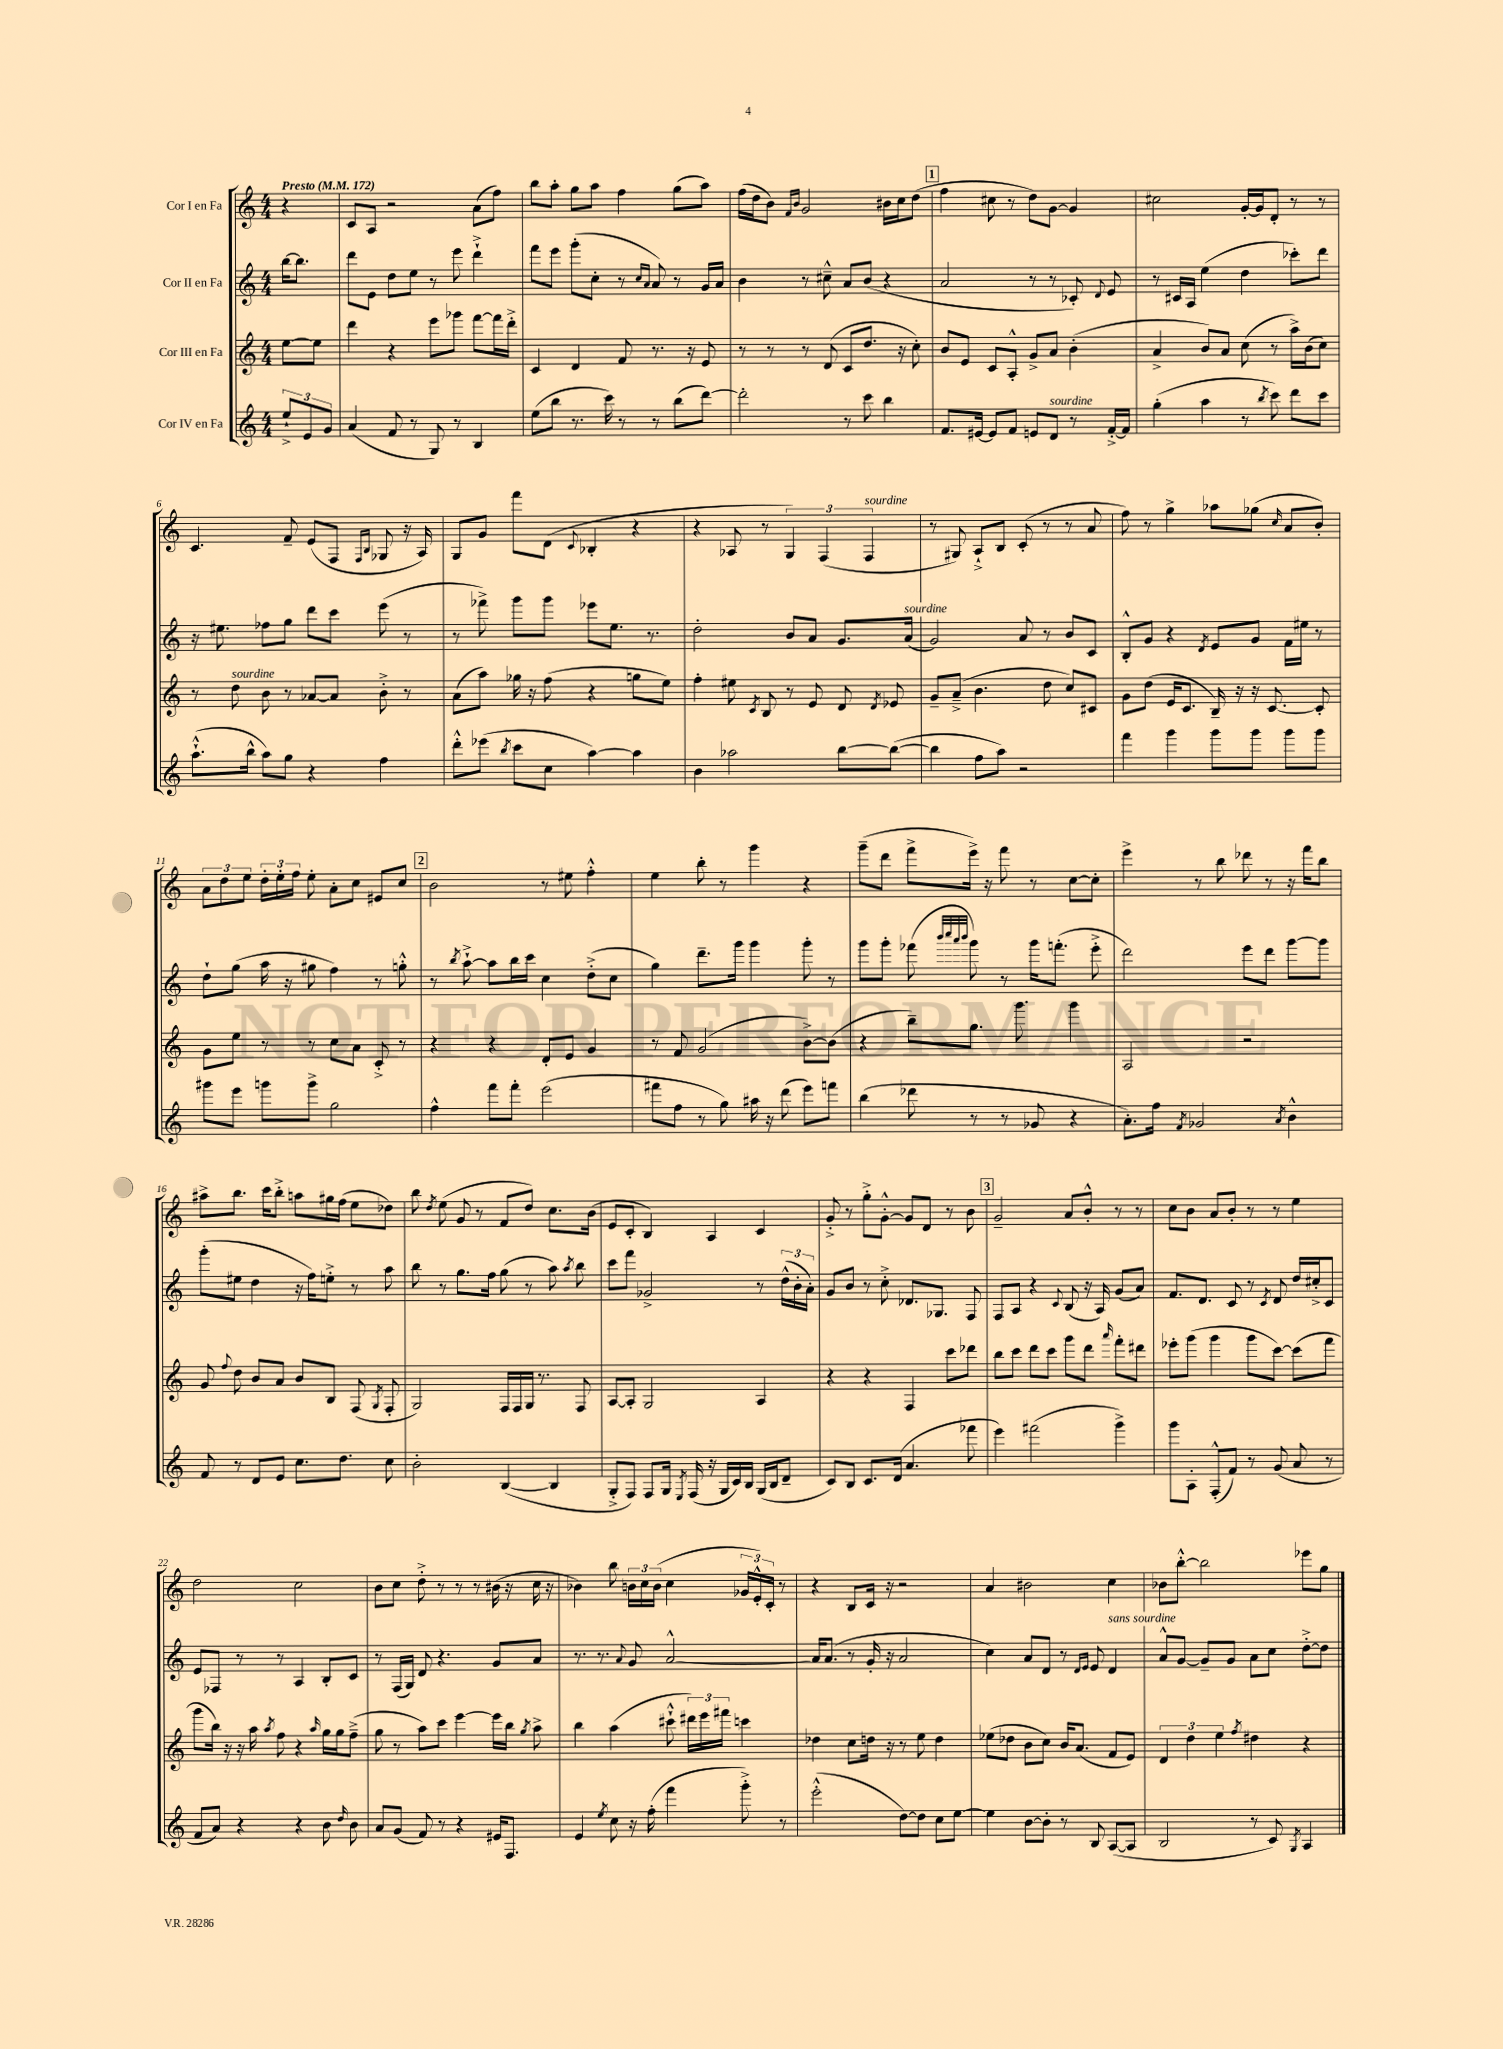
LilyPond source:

<<
\new StaffGroup <<
\new Staff = "s0" \with { instrumentName = "Cor I en Fa" } {
    \clef treble \key c \major \numericTimeSignature \time 4/4 \partial 4 \tempo "Presto" 4 = 172
    \autoBeamOff r4 |
    c'8[ a8] r2 a'8[( f''8]) |
    b''8[ a''8]-. g''8[ a''8] f''4 g''8[( a''8]) |
    f''16[( d''16 b'8]) \grace { f'16[ b'16] } g'2 bis'16[ c''16 d''8]( |
    \mark \markup { \box "1" } f''4 cis''8 r8 d''8[) g'8]~ g'4 |
    cis''2 g'16[~-. g'16 d'8]-. r8 r8 |
    c'4. f'8-- e'8[( f8] \grace { f16[ b16] } ges8 r16 a16) |
    g8[ g'8] f'''8[ d'8]( \appoggiatura { c'8 } bes4-. r4 |
    r4 aes8 r8 \tuplet 3/2 { g4) f4( f4^\markup { \italic "sourdine" } } |
    r8 gis8) a8[-!-> b8] c'8-.( r8 r8 a'8 |
    f''8) r8 g''4-> aes''8[ ges''8]( \grace { c''16 } a'8[ b'8]-.) |
    \tuplet 3/2 { a'8[ d''8 e''8] } \tuplet 3/2 { d''16[-. e''16-. f''16] } e''8-. a'8[-. c''8] eis'8[ c''8] |
    \mark \markup { \box "2" } b'2 r8 eis''8 f''4-.-^ |
    e''4 b''8-. r8 g'''4 r4 |
    g'''8[--( d'''8] f'''8[-> e'''16]->) r16 f'''8 r8 c''8[~ c''8]-. |
    e'''4-> r8 b''8 des'''8 r8 r16 f'''16[ b''8] |
    ais''8[-> b''8.] c'''16[ b''8]-.-> a''8[ gis''16 f''16]( e''8[ des''8]) |
    b''8 \acciaccatura { d''8 } e''8( g'8 r8 f'8[ d''8]) c''8.[ b'16]( |
    e'8[ c'8]-. b4) a4 c'4 |
    g'8-.-> r8 g''8[-.-> g'8]~-.-^ g'8[ d'8] r8 b'8 |
    \mark \markup { \box "3" } g'2-- a'8[ b'8]-.-^ r8 r8 |
    c''8[ b'8] a'8[ b'8]-. r8 r8 e''4 |
    d''2 c''2 |
    b'8[ c''8] d''8-.-> r8 r8 r8 bis'16( r16 c''16 r16 |
    bes'4) b''8 \tuplet 3/2 { b'16[ c''16 b'16]( } c''4 \tuplet 3/2 { ges'16[ e'16-.-^) c'16]-. } r8 |
    r4 b8[ c'16] r16 r2 |
    a'4 bis'2 c''4 |
    bes'8[ b''8]~-.-^ b''2 ees'''8[ g''8] \bar "|." |
}
\new Staff = "s1" \with { instrumentName = "Cor II en Fa" } {
    \clef treble \key c \major \numericTimeSignature \time 4/4 \partial 4
    \autoBeamOff b''16[~ b''8.] |
    d'''8[ e'8] d''8[ e''8] r8 e'''8 d'''4-!-> |
    f'''8[ e'''8] g'''8[-.( c''8]-. r8 \grace { c''16[ a'16] } a'8) r8 g'16[ a'16] |
    b'4 r8 cis''8---^ a'8[ b'8]( r4 |
    \mark \markup { \box "1" } a'2 r8 r8 ces'8-.) \appoggiatura { d'8 } e'8 |
    r8 cis'16[ a16] e''4( d''4 ces'''8[-.) d'''8] |
    r16 eis''8. fes''8[ g''8] d'''8[ c'''8] e'''8( r8 |
    r8 fes'''8->) g'''8[ g'''8] ees'''8[ e''8.] r8. |
    d''2-. b'8[ a'8] g'8.[ a'16]^\markup { \italic "sourdine" }( |
    g'2) a'8 r8 b'8[ c'8] |
    b8[-.-^ g'8] r4 \acciaccatura { d'8 } e'8[ g'8] f'16[ eis''16] r8 |
    d''8[-! g''8]( a''16 r16 gis''8 f''4) r8 g''8-.-^ |
    \mark \markup { \box "2" } r8 \acciaccatura { b''8 } a''8~-!-> a''8[ b''16 c'''16] c''4 d''8[-.->( c''8] |
    g''4) d'''8.[-- g'''16] g'''4 g'''8-. r8 |
    g'''8[ g'''8]-. fes'''8( \grace { b'''32[ c''''32 a'''32 b'''32] } g'''8) r8 g'''16[ f'''8.]-.( e'''8-.-> |
    d'''2) e'''8[ d'''8] g'''8[~ g'''8] |
    g'''8[-.( eis''8] d''4 r16 f''16[) e''8]-.-> r8 a''8 |
    b''8 r8 g''8.[ f''16] g''8( r8 a''8) \acciaccatura { a''8 } b''8 |
    c'''8[ f'''8] ges'2-> r8 \tuplet 3/2 { d''16[-^( b'16-. a'16]-.) } |
    g'8[ b'8] r8 c''8-.-> des'8.[ ges8.] f8 |
    \mark \markup { \box "3" } f8[ a8] r4 \appoggiatura { c'8 } b8( r16 a16) g'8[( a'8]) |
    f'8.[ d'8.] c'8 r8 \acciaccatura { c'8 } d'8 d''16[ cis''16-.-> c'8] |
    e'8[ fes8] r8 r8 a4 b8[-. c'8] |
    r8 f16[( g16]) d'8 r4. g'8[ a'8] |
    r8. r8. \appoggiatura { a'8 } g'8 a'2~-^ |
    a'16[ a'8.]( r8 g'16-. r16 a'2 |
    c''4) a'8[ d'8] r8 \grace { d'16[ e'16] } e'8 d'4^\markup { \italic "sans sourdine" } |
    a'8[-^ g'8]~ g'8[-- g'8] a'8[ c''8] d''8[~-.-> d''8] \bar "|." |
}
\new Staff = "s2" \with { instrumentName = "Cor III en Fa" } {
    \clef treble \key c \major \numericTimeSignature \time 4/4 \partial 4
    \autoBeamOff e''8[~ e''8] |
    d'''4 r4 e'''8[ ges'''8] f'''8[~ f'''16 d'''16]-.-> |
    c'4 d'4 f'8 r8. r16 e'8 |
    r8 r8 r8 d'8( c'8[ d''8.] r16 c''8-.) |
    \mark \markup { \box "1" } b'8[ e'8] c'8[ a8]-.-^ g'8[-> a'8] b'4-.( |
    a'4-> b'8[) a'8] c''8( r8 a''16[->) b'16( c''8]) |
    r8 d''8^\markup { \italic "sourdine" } b'8 r8 aes'8[~ aes'8] b'8-.-> r8 |
    a'8[( a''8]) ges''16 r16 f''8( r4 g''8[ e''8]) |
    f''4-. eis''8 \acciaccatura { c'8 } b8 r8 e'8 d'8 \acciaccatura { d'8 } ees'8 |
    g'8[-- a'8]--->( b'4. d''8 c''8[) cis'8] |
    g'8[ d''8]( e'16[ c'8.] b16--) r16 r16 c'8.~ c'8-. |
    g'8[ e''8] r8 r8 c''8[ a'8] c'8-.-> r8 |
    \mark \markup { \box "2" } r4 r4 d'8[-. e'8] g'4 |
    r8 f'8 g'2( b'8[~->) b'8]( |
    r4 b''8[--) g''8.] g'''8. g'''4 |
    a2 r2 |
    g'8 \appoggiatura { f''8 } d''8 b'8[ a'8] b'8[ b8] f8( \acciaccatura { g8 } f8-. |
    g2) f16[ f16 g16] r8. f8 |
    a8[~ a8]-. g2 a4 |
    r4 r4 f4 c'''8[ des'''8] |
    \mark \markup { \box "3" } b''8[ c'''8] d'''8[ c'''8] g'''8[ d'''8] \grace { a'''16 } f'''8[-. dis'''8] |
    ees'''8[-. g'''8]( g'''4 g'''8[ c'''8]~) c'''8[( f'''8] |
    g'''8[ b''16]) r16 r16 a''16 \acciaccatura { a''8 } f''8 r4 \grace { a''16 } g''16[ g''16 f''8]--->( |
    g''8 r8 a''8[) c'''8] e'''4~ e'''16[ b''16] \acciaccatura { g''8 } a''8-> |
    b''4 a''4( cis'''8-!-^ \tuplet 3/2 { dis'''16[) e'''16 fis'''16] } c'''4 |
    des''4 c''8[ d''16] r16 r8 e''8 d''4 |
    ees''8[( des''8] b'8[ c''8]) b'16[ a'8.]( f'8[ e'8]) |
    \tuplet 3/2 { d'4 d''4 e''4 } \acciaccatura { f''8 } dis''4 r4 \bar "|." |
}
\new Staff = "s3" \with { instrumentName = "Cor IV en Fa" } {
    \clef treble \key c \major \numericTimeSignature \time 4/4 \partial 4
    \autoBeamOff \tuplet 3/2 { e''8[-!-> e'8 g'8] } |
    a'4( f'8 r8 g8) r8 b4 |
    e''8[( b''8] r8. c'''16) r8 r8 b''8[( d'''8]~) |
    d'''2-. r8 c'''8 b''4 |
    \mark \markup { \box "1" } f'8.[ eis'16]~ eis'8[ f'8] e'8[ d'8]^\markup { \italic "sourdine" } r8 f'16[~-.-> f'16] |
    g''4-.( a''4 r8 \acciaccatura { b''8 } c'''8) d'''8[ c'''8] |
    a''8.[-!-^( b''16]-^ a''8[) g''8] r4 f''4 |
    d'''8[-.-^ ees'''8]( \acciaccatura { b''8 } c'''8[ c''8] a''4~) a''4 |
    b'4 aes''2 b''8[~ b''8]~( |
    b''4 f''8[ a''8]) r2 |
    f'''4 g'''4 g'''8[ g'''8] g'''8[ g'''8] |
    gis'''8[ e'''8] g'''8[ g'''8]-> g''2 |
    \mark \markup { \box "2" } f''4-^ f'''8[ f'''8]-. e'''2( |
    fis'''8[ f''8] r8 g''8) ais''16 r16 d'''8( e'''8[) f'''8] |
    b''4( des'''8 r8 r8 ges'8 r4 |
    a'8.[-.) f''16] \acciaccatura { f'8 } ges'2 \acciaccatura { a'8 } b'4-^ |
    f'8 r8 d'8[ e'8] c''8.[ d''8.] c''8 |
    b'2-. b4~( b4 |
    g8[-.-> f8]) f8[ g16] \acciaccatura { e8 } f16( r16 g16[ c'16) b16] g16[( b16 d'8]-- |
    c'8[) b8] c'8.[ d'16]( a'4. fes'''8 |
    \mark \markup { \box "3" } e'''4) fis'''2( g'''4->) |
    g'''8[ a8]-. f8[-.-^( f'8]) r8 g'8( a'8 r8 |
    f'8[ a'8]) r4 r4 b'8 \grace { d''16 } b'8 |
    a'8[ g'8]( f'8) r8 r4 eis'16[ f8.] |
    e'4 \acciaccatura { e''8 } c''8 r16 f''16-.( f'''4 g'''8-.->) r8 |
    e'''2-.-^( d''8[~) d''8] c''8[ e''8]~ |
    e''4 b'8[~ b'8]-. r8 b8 a8[~( a8] |
    b2 r8 c'8) \acciaccatura { g8 } a4 \bar "|." |
}
>>
>>
